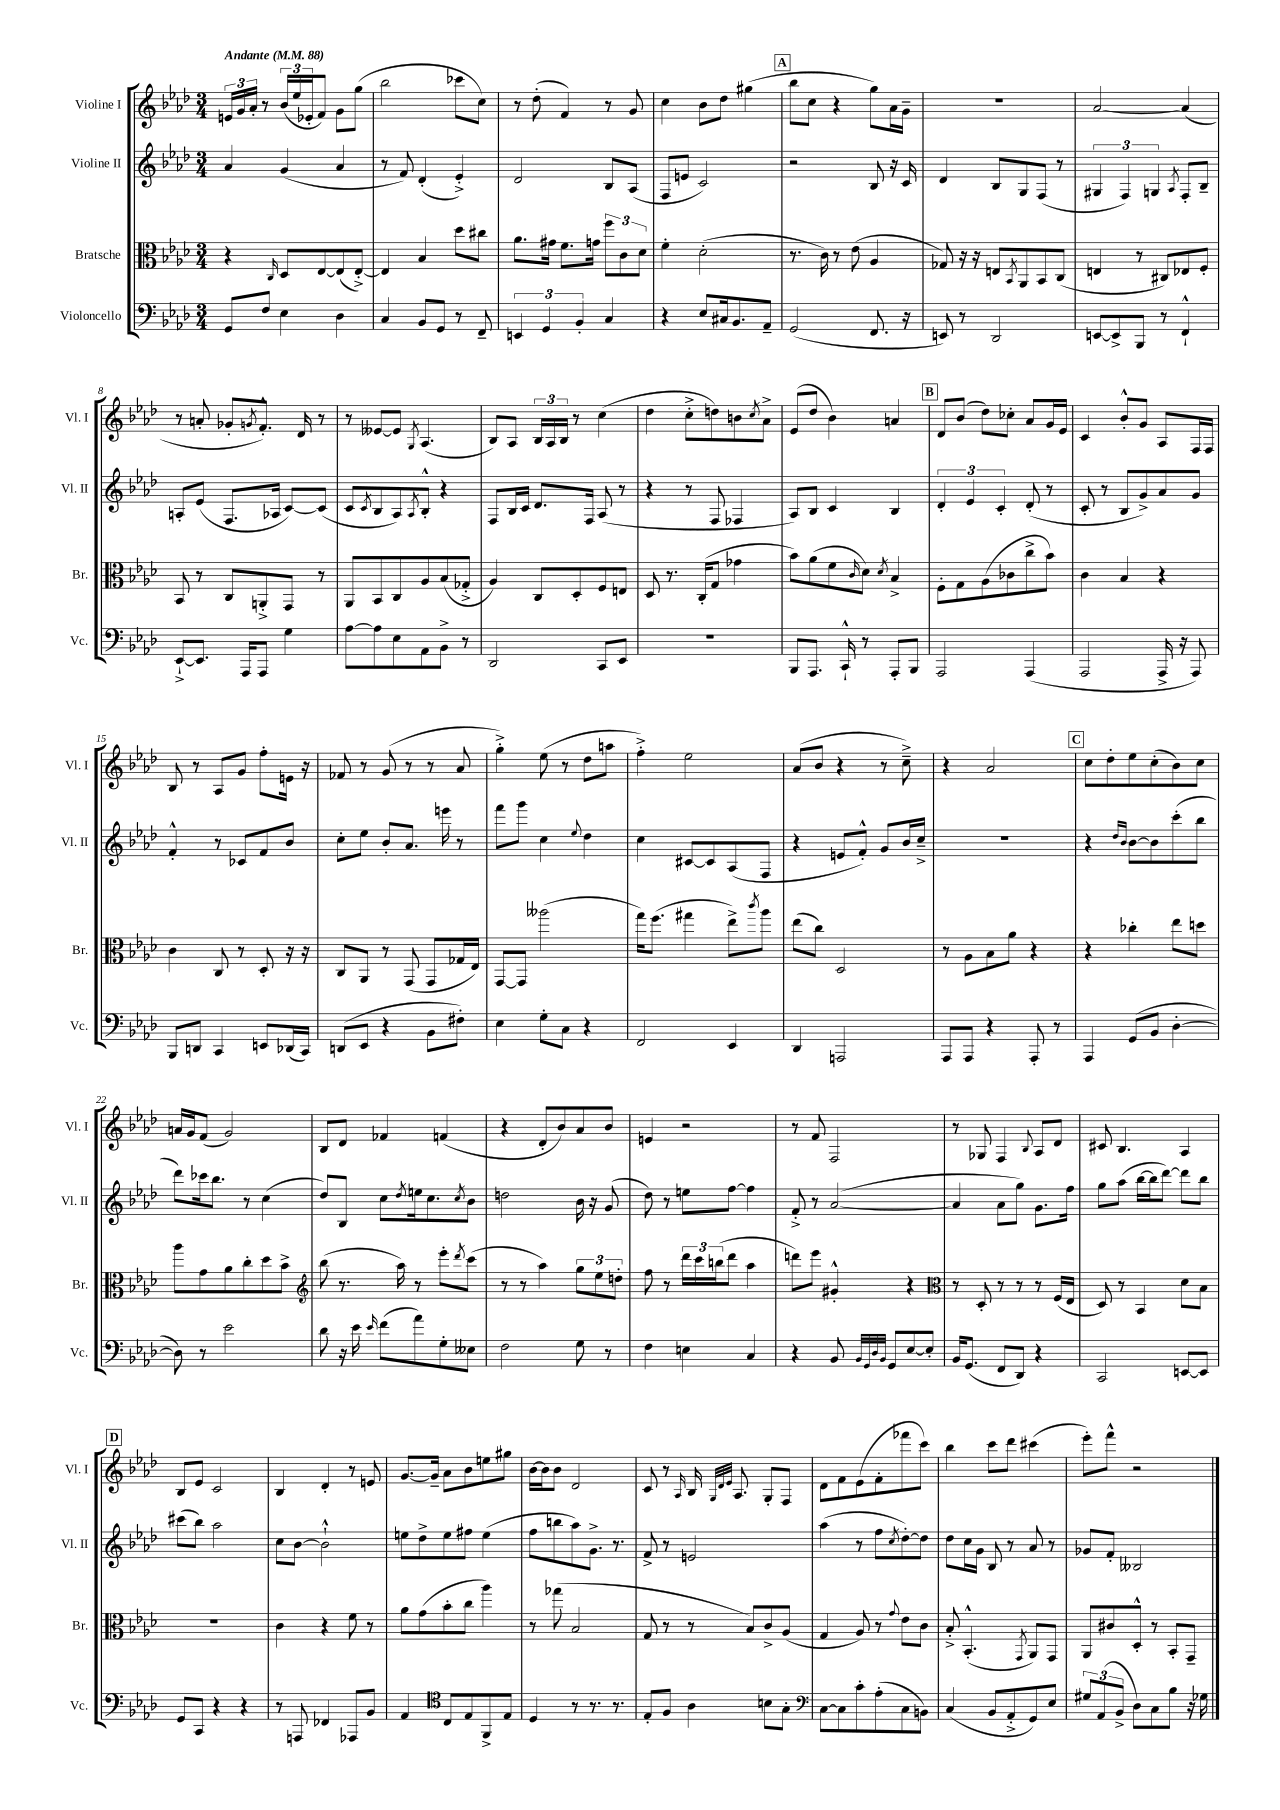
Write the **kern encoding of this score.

**kern	**kern	**kern	**kern
*part4	*part3	*part2	*part1
*staff4	*staff3	*staff2	*staff1
*I"Violoncello	*I"Bratsche	*I"Violine II	*I"Violine I
*I'Vc.	*I'Br.	*I'Vl. II	*I'Vl. I
*clefF4	*clefC3	*clefG2	*clefG2
*k[b-e-a-d-]	*k[b-e-a-d-]	*k[b-e-a-d-]	*k[b-e-a-d-]
*M3/4	*M3/4	*M3/4	*M3/4
*MM88	*MM88	*MM88	*MM88
=1	=1	=1	=1
!	!	!	!LO:TX:a:B:t=Andante
8GG/L	4r	4a-/	24en/LL
.	.	.	24g/
.	.	.	24a-'/JJ
8F/J	.	.	8r
.	16qqC/	.	.
4E-\	8D-/L	(4g/	(24b-/LL
.	.	.	24ee-/
.	.	.	24e-X'/J
.	[8E-/	.	8f/J)
4D-\	(8E-/]	4a-/	8g\L
.	[8E-'^/J)	.	(8gg\J
=2	=2	=2	=2
4C/	4E-/]	8r	2bb-\
.	.	8f/)	.
8BB-/L	4B-/	(4d-'/	.
8GG/J	.	.	.
8r	8dd-\L	4e-'^/)	8ccc-X\L
8FF~/	8cc#X\J	.	8cc\J)
=3	=3	=3	=3
6EEn/	8.a-\L	2d-/	8r
.	.	.	(8dd-'\
6GG/	.	.	.
.	16g#X\Jk	.	.
.	8.f\L	.	4f/)
6BB-'/	.	.	.
.	16gn\Jk	.	.
4C/	12ff\L	8B-/L	8r
.	12c\	.	.
.	.	(8A-/J	8g/
.	12d-\J	.	.
=4	=4	=4	=4
4r	4f'\	8F/L	4cc\
.	.	8en/J	.
8E-/L	(2d-'\	2c/)	8b-\L
16C#X/k	.	.	8dd-\J
8.BB-/	.	.	.
.	.	.	(4gg#X\
8AA-~/J	.	.	.
!!LO:REH:place=s1:t=A
=5	=5	=5	=5
(2GG/	8.r	2r	8bb-\L
.	.	.	8cc\J
.	16c\)	.	.
.	8r	.	4r
.	(8e-\	.	.
8.FF/	4A-/	8B-/	8gg\L)
.	.	16r	16a-\L
16r	.	16c/	16g~\JJ
=6	=6	=6	=6
8EEn/)	8G-X/)	4d-/	2.r
8r	16r	.	.
.	16r	.	.
2DD-/	8En/L	8B-/L	.
.	8qBB-/	.	.
.	8AA-/	8G/	.
.	8BB-/	(8F/J	.
.	(8C/J	8r	.
=7	=7	=7	=7
[8EEn/L	4En/	6G#X/	[2a-/
8EE^/]	.	.	.
.	.	6F/)	.
8BBB-/J	8r	.	.
.	.	6Gn/	.
8r	8C#X/L)	.	.
.	.	8qA-/	.
4FF`^^/	8E-X/	8F'/L	(4a-/]
.	8F'/J	8B-~/J	.
!!LO:LB:g=z
=8	=8	=8	=8
[8EE-`^/L	8BB-/	8An'/L	8r
8.EE-/J]	8r	(8e-/J	8an'/
.	8C/L	8.F/L	8g-X'/L
16AAA-/KL	.	.	.
.	.	.	8qgn/
8AAA-/J	8AAn'^/	.	8.f'^^/J)
.	.	16A-X/Jk	.
4G\	8GG/J	[8c/L)	.
.	.	.	16d-/
.	8r	(8c/J]	8r
=9	=9	=9	=9
[8A-\L	8AA-/L	8c/L	8r
.	.	8qc/	.
8A-\]	8BB-/	8B-/	[8e--X/L
8E-\	8C/	8A-/)	8e--/J]
.	.	8qA-/	8qG/
8AA-\	8A-/	8B-'^^/J	(4.A-/
8BB-^\J	(8B-/	4r	.
8r	8G-X'^/J	.	.
=10	=10	=10	=10
2DD-/	4A-/)	8F/L	8B-/L)
.	.	16B-/L	8A-/J
.	.	16c/JJ	.
.	8C/L	8.d-/L	24B-/LL
.	.	.	24A-/
.	.	.	24B-/JJ
.	8D-'/	.	8r
.	.	16F/Jk	.
8CC/L	8F/	(8A-/	(4cc\
8EE-/J	8En/J	8r	.
=11	=11	=11	=11
2.r	8D-/	4r	4dd-\
.	8.r	.	.
.	.	8r	8cc'^\L
.	(16C'/KL	.	.
.	8G/J	8F/	8ddn\)
.	4g-X\	4F-X/	8bn\
.	.	.	8qcc/
.	.	.	8a-^\J
=12	=12	=12	=12
8BBB-/L	8b-\L)	8A-/L)	(8e-/L
8.AAA-/J	(8a-\	8B-/J	8dd-/J
.	8f\	4c/	4b-\)
16CC`^^/	.	.	.
.	16qqc/	.	.
8r	8d-\J)	.	.
.	8qd-/	.	.
8AAA-'/L	4B-^/	4B-/	4an/
8BBB-/J	.	.	.
!!LO:REH:place=s1:t=B
=13	=13	=13	=13
2AAA-/	8F'\L	6d-'/	8d-/L
.	8G\	.	(8b-/J
.	.	6e-/	.
.	(8A-\	.	8dd-\L)
.	.	6c'/	.
.	8c-X\	.	8cc-X'\J
(4AAA-/	8cc^\	(8d-'/	8a-/L
.	8b-\J)	8r	16g/L
.	.	.	16e-/JJ
=14	=14	=14	=14
2AAA-/	4c\	8c'/	4c/
.	.	8r	.
.	4B-/	8B-/L	8b-'^^/L
.	.	8g^/)	8g/J
16AAA-^/	4r	8a-/	8A-/L
16r	.	.	.
8AAA-/)	.	8g/J	16F/L
.	.	.	16F/JJ
!!LO:LB:g=z
=15	=15	=15	=15
8BBB-/L	4c\	4f'^^/	8B-/
8DDn/J	.	.	8r
4CC/	8C/	8r	8A-/L
.	8r	8c-X/L	8g/J
8EEn/L	8D-'/	8f/	8ff'\L
(16DD-X/L	16r	8b-/J	16en\Jk
16CC/JJ)	16r	.	16r
=16	=16	=16	=16
(8DDn/L	8C/L	8cc'\L	8f-X/
8EE-/J	8AA-/J	8ee-\J	8r
4r	8r	8b-'/L	(8g/
.	(8GG/	8.a-/J	8r
8BB-\L	8GG/L	.	8r
.	.	16eeen\	.
8F#X'\J)	16G-X/L	8r	8a-/
.	16E-/JJ)	.	.
=17	=17	=17	=17
4E-\	[8GG/L	8fff\L	4gg'^\)
.	8GG/J]	8ggg\J	.
8G'\L	(2aa--X\	4cc\	(8ee-\
8C\J	.	.	8r
.	.	8qqee-/	.
4r	.	4dd-\	8dd-\L
.	.	.	8aan\J
=18	=18	=18	=18
2FF/	16gg\KL)	4cc\	4ff'^\)
.	(8.ff\J	.	.
.	4gg#X\	[8c#X/L	2ee-\
.	.	8c#/]	.
4EE-/	8ee-^\L)	(8A-/	.
.	8qccc/	.	.
.	8aa-\J	8F/J	.
=19	=19	=19	=19
4DD-/	(8ee-\L	4r	(8a-/L
.	8cc\J)	.	8b-/J
2AAAn/	2D-/	8en/L	4r
.	.	8f'^^/J)	.
.	.	8g/L	8r
.	.	16b-/L	8cc~^\)
.	.	16cc~^/JJ	.
=20	=20	=20	=20
8AAA-/L	8r	2.r	4r
8AAA-/J	8A-\L	.	.
4r	8B-\	.	2a-/
.	8a-\J	.	.
8AAA-'/	4r	.	.
8r	.	.	.
!!LO:REH:place=s1:t=C
=21	=21	=21	=21
4AAA-/	4r	4r	8cc\L
.	.	.	8dd-'\
.	.	16qqdd-/LL	.
.	.	16qqb-/JJ	.
(8GG/L	4cc-X'\	[8b-\L	8ee-\
8BB-/J	.	8b-\]	(8cc'\
[4D-'\	8ee-\L	(8ccc'\	8b-\)
.	8ddn\J	8bb-\J	8cc\J
!!LO:LB:g=z
=22	=22	=22	=22
8D-\])	8aa-\L	8ddd-\L)	16an/LL
.	.	.	16g/J
8r	8g\	16ccc-X\k	(8f/J
.	.	8.bb-\J	.
2e-\	8a-\	.	2g/)
.	8cc'\	8r	.
.	8dd-\	(4cc\	.
.	8b-^\J	.	.
=23	=23	=23	=23
*	*clefG2	*	*
8d-\	(8bb-\	8dd-/L)	8B-/L
16r	8.r	8B-/J	8d-/J
16e-\	.	.	.
16qqe-/	.	.	.
(8f\L	.	8cc\L	4f-X/
.	16aa-\)	.	.
.	.	8qdd-/	.
8a-\)	8r	16een\k	.
.	.	8.cc\	.
8G'\	8eee-'\L	.	(4fn/
.	8qddd-/	8qcc/	.
8E--X\J	(8ccc\J	8b-\J	.
=24	=24	=24	=24
2F\	8r	2ddn\	4r
.	8r	.	.
.	4aa-\)	.	8d-'/L
.	.	.	8b-/)
8G\	12gg\L	16b-\	8a-/
.	.	16r	.
.	12ee-\	.	.
8r	.	(8g/	8b-/J
.	12ddn'\J	.	.
=25	=25	=25	=25
4F\	8ff\	8dd-\)	4en/
.	8r	8r	.
4En\	24ddd-\LL	8een\L	2r
.	24ccc\	.	.
.	(24bbn\J	.	.
.	8ddd-\J	[8ff\J	.
4C/	4aa-\	4ff\]	.
=26	=26	=26	=26
4r	8dddn\L)	8f'^/	8r
.	8eee-\J	8r	8f/
8BB-/	4g#X'^^/	([2a-/	2F/
32qqBB-/LLL	.	.	.
32qqGG/	.	.	.
32qqD-/	.	.	.
32qqBB-/JJJ	.	.	.
8GG/L	.	.	.
[8E-/	4r	.	.
8E-'/J]	.	.	.
=27	=27	=27	=27
*	*clefC3	*	*
16BB-/KL	8r	4a-/]	8r
(8.GG/J	.	.	.
.	8D-'/	.	8G-X/
8FF/L	8r	8a-\L	4F/
8DD-/J)	8r	8gg\J)	.
.	.	.	8qqB-/
4r	8r	8.g\L	8A-/L
.	(16F/LL	.	8d-/J
.	16E-/JJ	16ff\Jk	.
=28	=28	=28	=28
2CC/	8D-/)	8gg\L	8c#X/
.	8r	(8aa-\J	4.B-/
.	4BB-/	[16bb-\LL	.
.	.	16bb-\J]	.
.	.	[8ddd-\J)	.
[8EEn/L	8d-\L	8ddd-\L]	4A-/
8EE/J]	8B-\J	8bb-\J	.
!!LO:LB:g=z
!!LO:REH:place=s1:t=D
=29	=29	=29	=29
8GG/L	2.r	(8ccc#X\L	8B-/L
8CC/J	.	8bb-\J)	8e-/J
4r	.	2aa-\	2c/
4r	.	.	.
=30	=30	=30	=30
8r	4c\	8cc\L	4B-/
8AAAn/	.	[8b-\J	.
4FF-X/	4r	2b-`^^\]	4d-'/
8AAA-X/L	8f\	.	8r
8BB-/J	8r	.	8en/
=31	=31	=31	=31
4AA-/	8a-\L	8een\L	[8.g/L
.	(8g\	8dd-^\	.
.	.	.	16g~/Jk]
*clefC4	*	*	*
8C/L	8b-'\	8ee\	8a-\L
8E-/	8cc\J	8ff#X\J	8b-\
8FF^/	4aa-\)	(4ee\	8een\
8E-/J	.	.	8gg#X\J
=32	=32	=32	=32
4D-/	8r	8ff\L	[16b-\LL
.	.	.	16b-\J]
.	(8gg-X\	8bbn\	8b-\J
8r	2B-/	8aa-\)	2d-/
8.r	.	8.g^\J	.
8.r	.	8.r	.
=33	=33	=33	=33
8E-'/L	8G/	8f^/	8c/
8F/J	8r	8r	8r
.	.	.	16qqA-/
4A-\	8r	2en/	16B-/
.	.	.	32qqG/LLL
.	.	.	32qqd-/
.	.	.	32qqe-/JJJ
.	.	.	8.A-/
.	8B-/L)	.	.
8Bn\L	8c^/	.	8G'/L
8G'\J	(8A-/J	.	8F/J
=34	=34	=34	=34
*clefF4	*	*	*
[8C\L	4G/	(4aa-\	8d-\L
8C\]	.	.	8f\
8c'\	8A-/)	8r	(8e-\
(8A-'\	8r	8ff\L	8f'\
.	8qqg/	8qcc/	.
8C\	8e-\L	[8dd-'\)	8fff-X\
8BBn\J)	8c\J	8dd-\J]	8ccc\J)
=35	=35	=35	=35
(4C/	8B-'^/	8dd-\L	4bb-\
.	(4.BB-'^^/	16cc\L	.
.	.	16g\JJ	.
8BB-/L	.	8B-/	8ccc\L
8AA-'^/	.	8r	8ddd-\J
.	8qGG/	.	.
8GG/)	8AA-/L)	8a-/	(4ccc#X\
8E-/J	8GG/J	8r	.
=36	=36	=36	=36
12G#X/L	8AA-/L	8g-X/L	8eee-'\L)
(12AA-/	.	.	.
.	8c#X/	8f'/J	8fff^^\J
12BB-^/J	.	.	.
8D-\L)	8D-'^^/J	2B--X/	2r
8C\	8r	.	.
8B-\J	8BB-'/L	.	.
16r	8GG~/J	.	.
16G-X\	.	.	.
==	==	==	==
*-	*-	*-	*-
